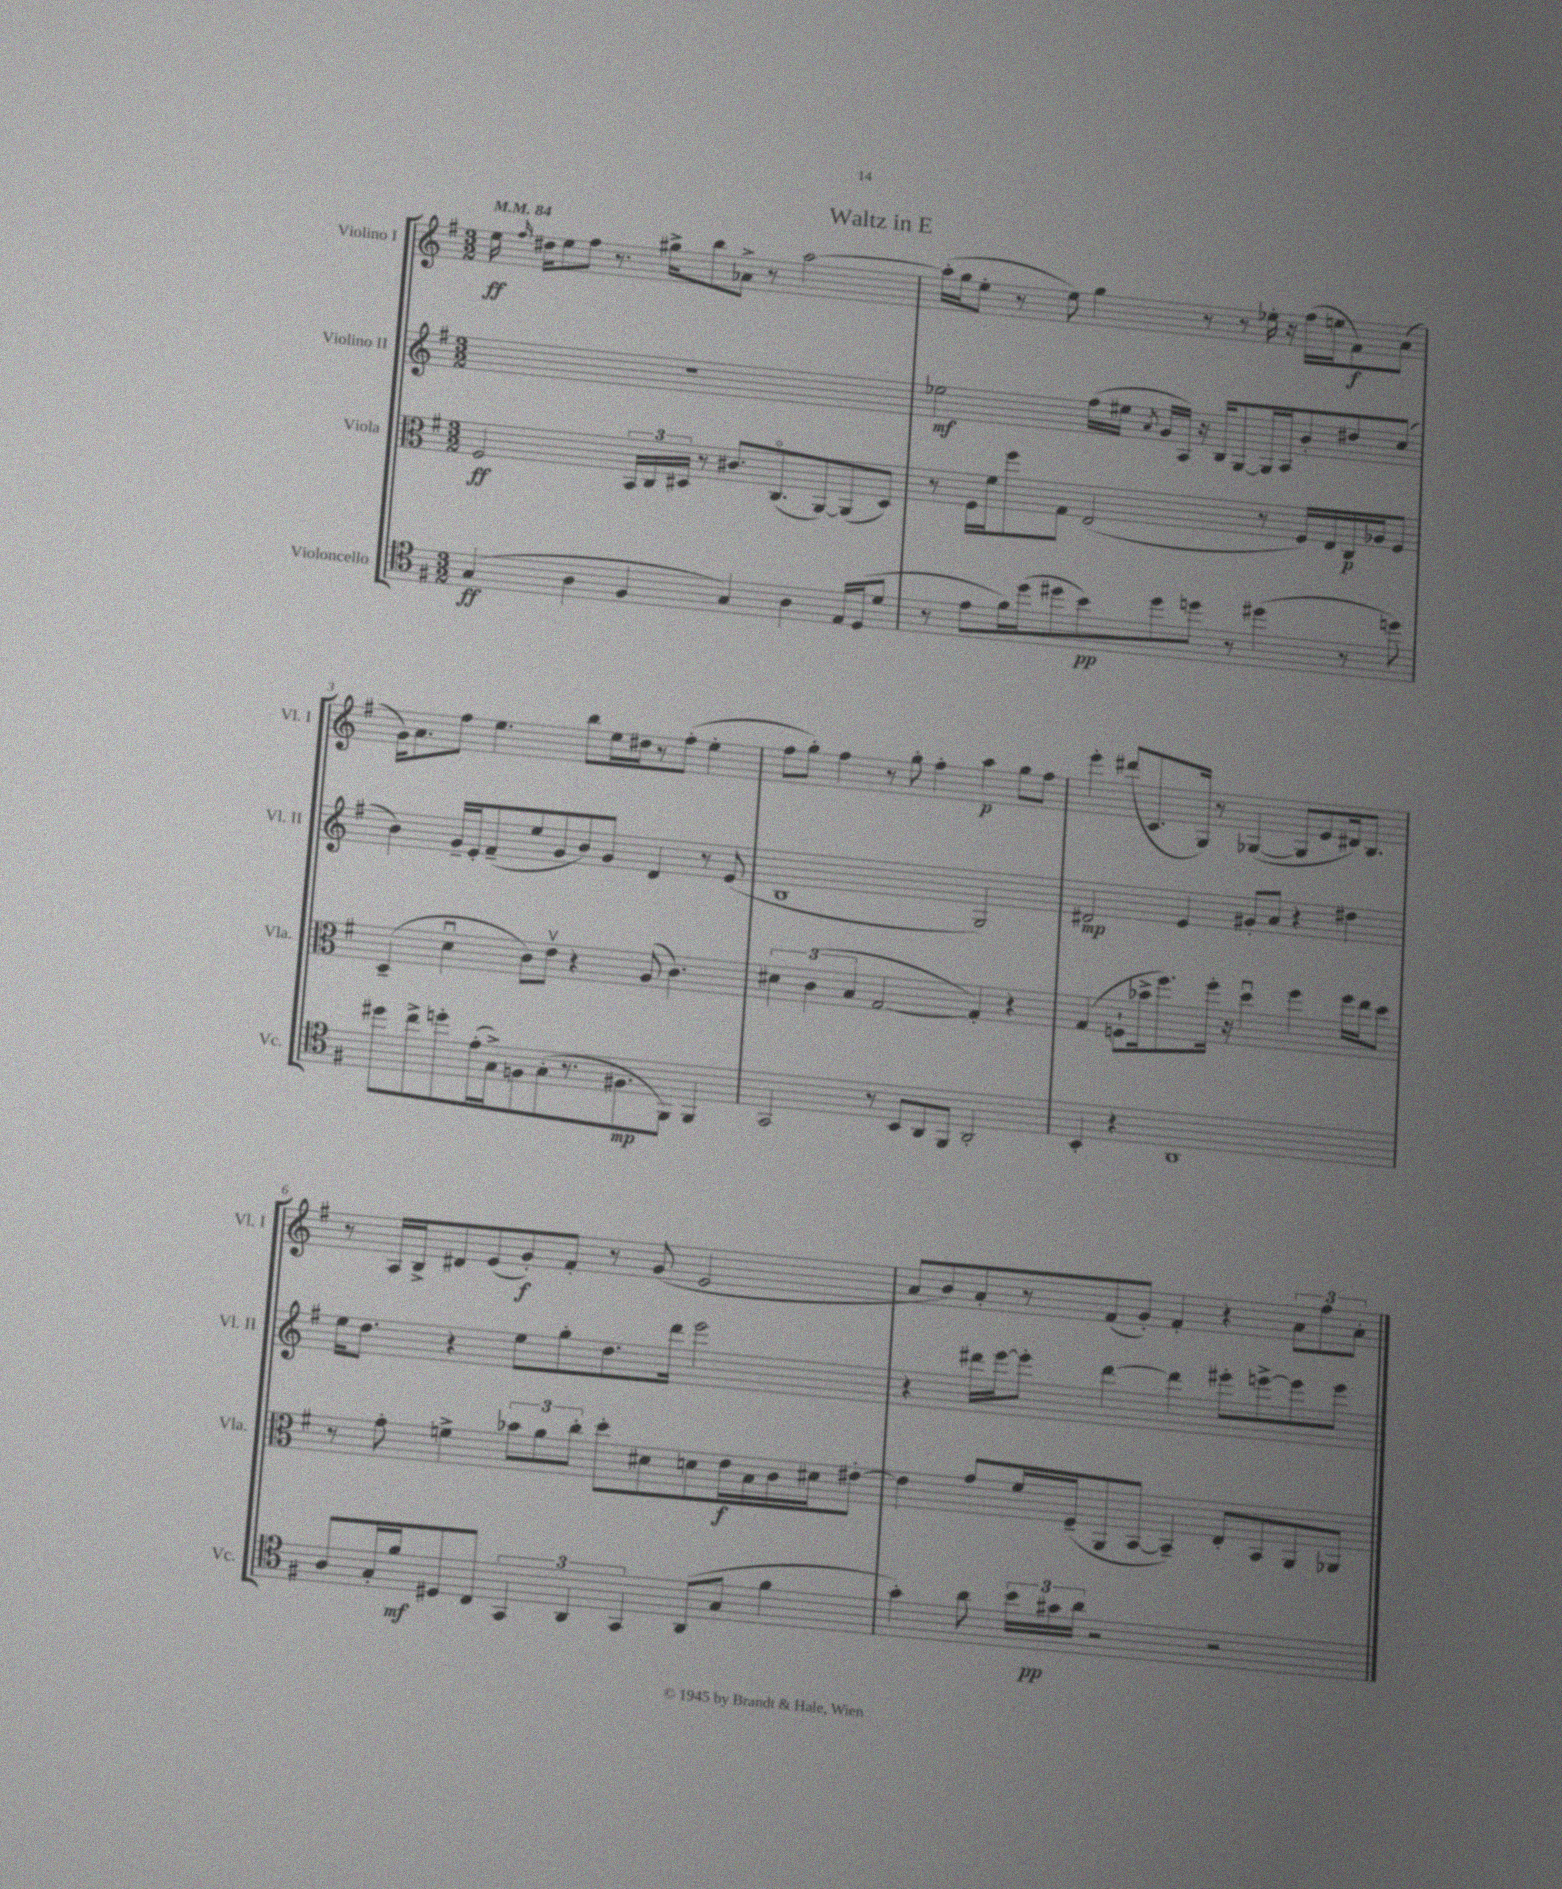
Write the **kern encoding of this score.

**kern	**kern	**kern	**kern
*staff4	*staff3	*staff2	*staff1
*clefC4	*clefC3	*clefG2	*clefG2
*k[f#]	*k[f#]	*k[f#]	*k[f#]
*M3/2	*M3/2	*M3/2	*M3/2
*MM84	*MM84	*MM84	*MM84
(4G/	2F#/	1.r	16ee\
.	.	.	16qqff#/
.	.	.	16dd#\LK
.	.	.	8ee\
4A\	.	.	8ff#\J
.	.	.	8.r
4F#/	24BB/LL	.	.
.	24C/	.	.
.	.	.	16gg#^\LK
.	24D#/JJ	.	.
.	8r	.	8bb\
4G/)	8.c#/L	.	8a-^\J
.	.	.	8r
.	(8.Co/	.	.
4A\	.	.	[2aa\
.	[8AA/)	.	.
16E/LL	(8AA/]	.	.
(16D/J	.	.	.
8d/J	8D#/J)	.	.
=	=	=	=
8r	8r	2ee-\	(16aa'\]LL
.	.	.	16gg\J
8e\L	16F#\LL	.	8ee'\J
.	16f#\J	.	.
16f#\L)	8ff#\	.	8r
(16dd\J	.	.	.
8dd#\	8G\J	.	8ee\)
8b\)	(2E/	(16ff#\LL	4gg\
.	.	16ee#\JJ	.
.	.	8qa/	.
8dd#\	.	16g/LL	.
.	.	16A/JJ)	.
8dd\J	.	16r	8r
.	.	16B/LK	.
8r	.	[8G/	8r
(4dd#\	8r	16G/]L	16ee-'\
.	.	16A/J	16r
.	16F#/LL)	8b'/	(16ff#\LL
.	16E/	.	16ee\J
8r	16C/	8dd#/	8f#\)
.	16A-/J	.	.
8dd\)	8F#/J	(8cc/J	(8a\J
=	=	=	=
8dd#\L	(4D~/	4b\)	16g\LK)
.	.	.	8.a\
8cc^\	.	.	.
8dd'\	4du\	16g~/LL	8ff#\J
.	.	16e'/J	.
(16e'\L	.	(8f#~/	4.ee\
16G^\J)	.	.	.
8F\	8c\L)	8ee/	.
(8G'\	8ev\J	8g/	.
8.r	4r	8b/)	8bb\L
.	.	8g/J	16ee\L
8.F#\	.	.	16dd#\J
.	(8A/	4d/	8r
8FF#\J)	4.c\)	.	(8ff#'\J
4FF#/	.	8r	4ee'\
.	.	(8e/	.
=	=	=	=
2GG/	6d#\	1B	8ff#\L
.	.	.	8gg'\J)
.	(6c\	.	.
.	.	.	4ff#\
.	6B/	.	.
8r	[2G/	.	8r
8BB/L	.	.	8gg'\
8AA/	.	.	4ff#'\
8FF#/J	.	.	.
2AA'/	4G'/])	2G/)	4aa\
.	4r	.	8gg\L
.	.	.	8ff#\J
=	=	=	=
4BB'/	(4G/	2d#/	4eee'\
4r	8F`\L	.	(8ddd#/L
.	16b-^\k	.	8.c/
.	8.ff#\)	.	.
1AA	.	4e/	.
.	.	.	16G/Jk)
.	16ff#'\Jk	.	8r
.	16r	.	.
.	4ddu\	8g#'/L	([4G-/
.	.	8a/J	.
.	4ff#\	4r	8G-/]L
.	.	.	8e/
.	16ff#\LL	4dd#\	16d#/k)
.	16ee\J	.	8.B/J
.	8dd\J	.	.
=	=	=	=
8A/L	8r	16ee\LK	8r
.	.	8.dd\J	.
16G'/L	8g'\	.	16A/LL
16f#/J	.	.	16B^/J
8D#/	4f^\	4r	8d#/
8C/J	.	.	(8e/
6GG/	12b-\L	8ee\L	8g'/)
.	12a\	.	.
.	.	8gg'\	8f#'/J
6AA/	12cc'\J	.	.
.	8dd'\L	8.dd\	8r
6GG/	.	.	.
.	8d#\	.	(8g/
.	.	16ddd\Jk	.
(8AA/L	8d\	2eee\	2e/
8G/J	16e\L	.	.
.	16B\	.	.
4f#\	16c\	.	.
.	16d#\J	.	.
.	[8e#'\J	.	.
=	=	=	=
4g'\)	4e#\]	4r	8a/L
.	.	.	8b/)
8a\	8g/L	16ddd#\LL	8a'/
.	.	[16eee\J	.
24b\LL	16f#/L	8eee'\]J	8r
24g#\	.	.	.
.	(16F#~/J	.	.
24a\JJ	.	.	.
2r	8AA/	[4ddd#\	(8f#/
.	[8BB/J	.	8g'/J)
.	4BB~/])	4ddd#\]	4f#'/
2r	8E'/L	8eee#'\L	4r
.	8BB/	[8eee^\	.
.	8AA/	8eee\]	12a\L
.	.	.	12ff#\
.	8AA-/J	8eee\J	.
.	.	.	12a'\J
==	==	==	==
*-	*-	*-	*-
